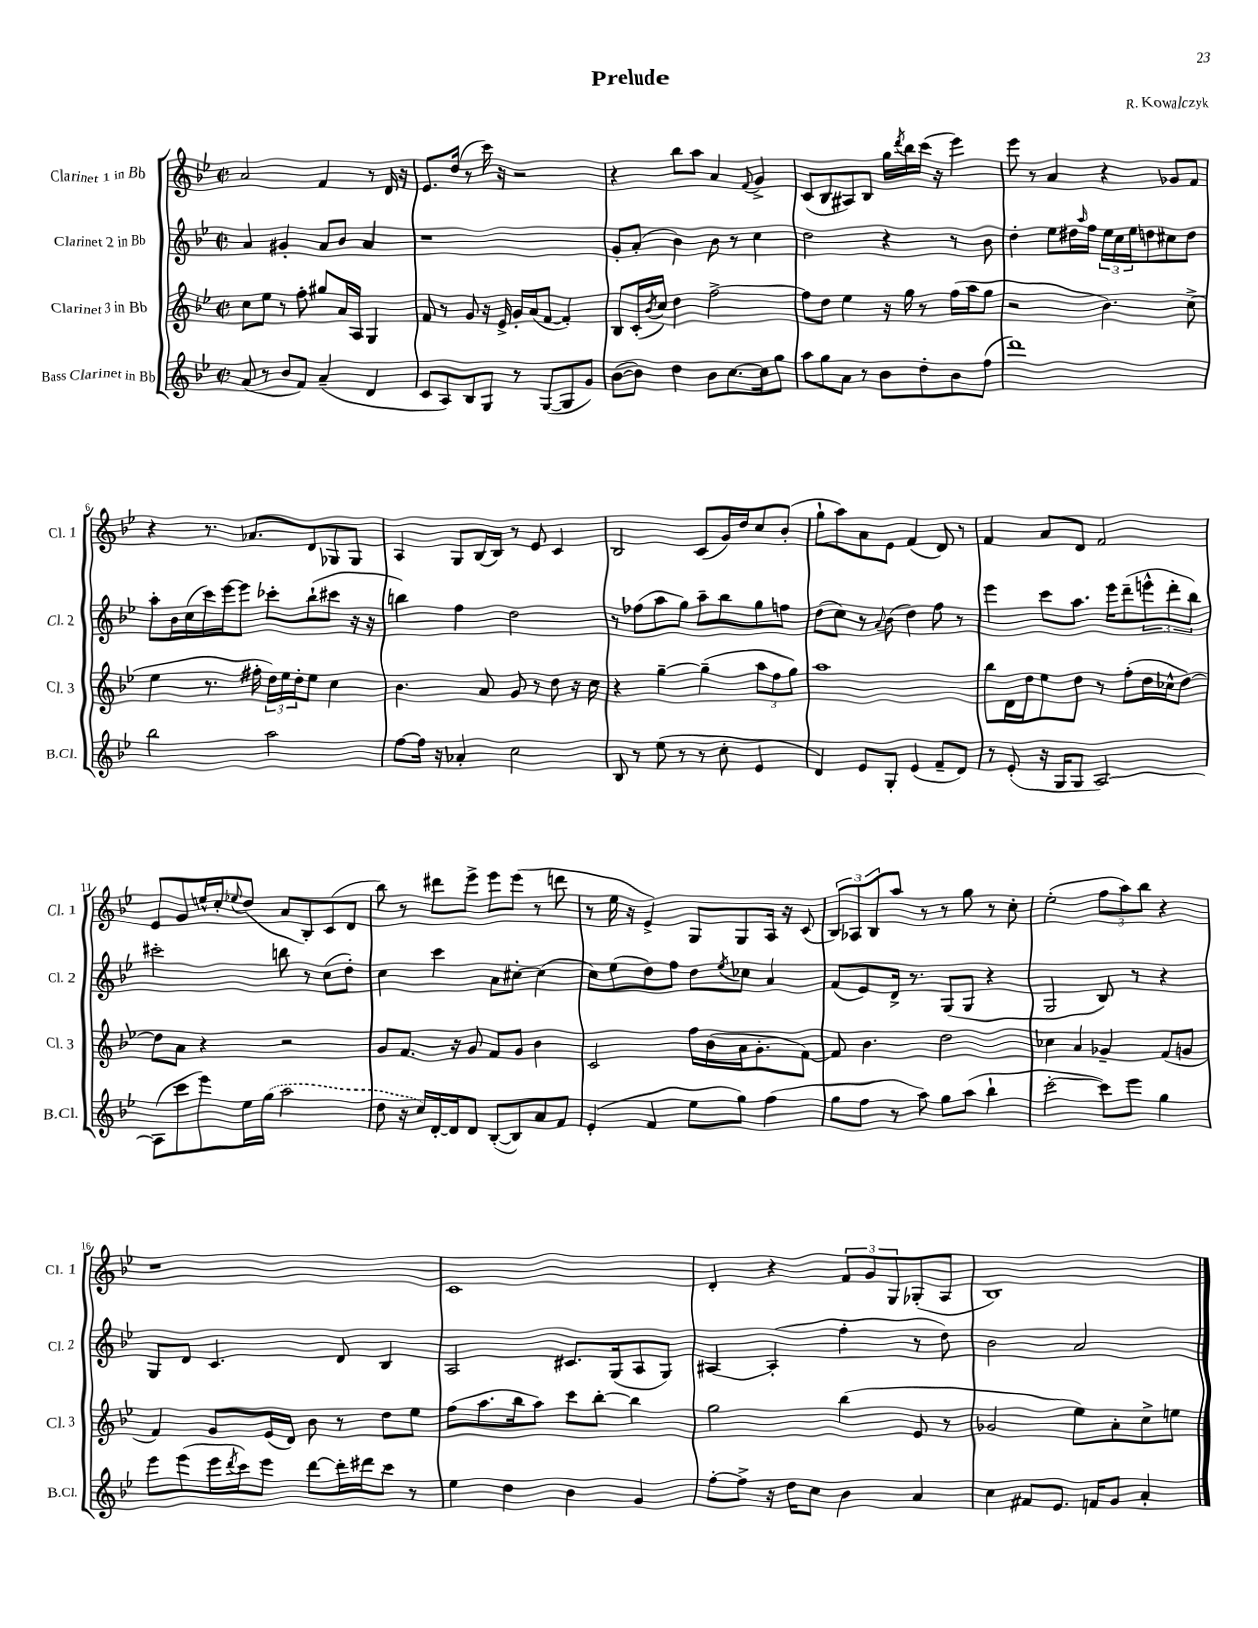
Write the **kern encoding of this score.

**kern	**kern	**kern	**kern
*staff4	*staff3	*staff2	*staff1
*clefG2	*clefG2	*clefG2	*clefG2
*k[b-e-]	*k[b-e-]	*k[b-e-]	*k[b-e-]
*M2/2	*M2/2	*M2/2	*M2/2
*met(c|)	*met(c|)	*met(c|)	*met(c|)
(8a/	8cc\L	4a/	2a/
8r	8ee-\J	.	.
8b-/L	8r	4g#'/	.
8f/J)	8ff'\	.	.
(4a~/	8gg#/L	8a/L	4f/
.	16a/L	8b-/J	.
.	16A/JJ	.	.
4d/	4G/	4a/	8r
.	.	.	16d/
.	.	.	16r
=	=	=	=
8c/L	8f/	1r	8.e-/L
8A/)	8r	.	.
.	.	.	(16dd/Jk
8B-/	8g/	.	8r
8G/J	16r	.	16ccc\)
.	16e-^/	.	16r
8r	16g'/LL	.	2r
.	(16a/J	.	.
([8G/L	[8f/J	.	.
8G/]	4f'/])	.	.
8g/J)	.	.	.
=	=	=	=
([8b-\L	8B-/L	8g'/L	4r
8b-\]J)	(16c'/L	(8a'/J	.
.	8qb-/	.	.
.	16cc/JJ)	.	.
4dd\	4dd\	4b-\)	8bb-\L
.	.	.	8aa\J
8b-\L	[2ff^\	8b-\	4a/
[8.cc\	.	8r	.
.	.	.	8qqf/
.	.	4cc\	4g^/
16cc\]k	.	.	.
8gg\J	.	.	.
=	=	=	=
8aa\L	8ff\]L	2dd\	(8c/L
8gg\	8dd\J	.	8B-/
8a\J	4ee-\	.	8A#/)
8r	.	.	8B-/J
8b-\L	16r	4r	16gg\LL
.	.	.	8qddd/
.	16gg\	.	16bb-\
8dd'\	8r	.	(16ccc\JJ
.	.	.	16r
8b-\	(16ff\LL	8r	4eee-\)
.	16aa\J	.	.
(8ff\J	8gg\J	8b-\	.
=	=	=	=
1ddd)	2r	4dd'\	8eee-\
.	.	.	8r
.	.	8ee-\L	4a/
.	.	16dd#\L	.
.	.	16qqaa/	.
.	.	16ff\JJ	.
.	4.b-\)	24ee-\LL	4r
.	.	24cc\	.
.	.	24ee-\J	.
.	.	8dd\	.
.	.	8cc#\	8g-/L
.	(8cc^\	8dd\J	8f/J
=	=	=	=
2bb-\	4ee-\	8aa'\L	4r
.	.	16b-\L	.
.	.	(16cc\	.
.	8.r	16ccc\)	8.r
.	.	[16eee-\J	.
.	.	8eee-\]J	.
.	16ff#'\	.	8.a-/L
2aa\	24dd\LL)	8ccc-'\L	.
.	24ee-\	.	.
.	24dd'\J	.	.
.	8ee-\J	(8bb-`\	8d/
.	4cc\	8ccc#\J	8G-/
.	.	16r	8G-/J
.	.	16r	.
=	=	=	=
[8ff\L	4.b-\	4bb\)	4A/
16ff\]Jk	.	.	.
16r	.	.	.
4a-'/	.	4ff\	8G/L
.	8a/	.	[16B-/L
.	.	.	16B-/]JJ
2cc\	8g/	2dd\	8r
.	8r	.	8e-/
.	8dd\	.	4c/
.	16r	.	.
.	16cc\	.	.
=	=	=	=
8B-/	4r	8r	2B-/
8r	.	(8ff-\L	.
(8ee-\	[4gg~\	8aa\	.
8r	.	8gg\J)	.
8r	(4gg~\]	8aa~\L	(8c/L
8cc'\	.	8bb-\	16g/L)
.	.	.	16dd/J
4e-/	12aa\L	8gg\	8cc/
.	12ff\	.	.
.	.	8ff\J	(8b-'/J
.	12gg\J)	.	.
=	=	=	=
4d/)	1aa	(8dd\L	8gg`\L
.	.	8cc\J)	8aa\)
8e-/L	.	8r	8a\
.	.	8qqa/	.
8G'/J	.	(8b-\	8e-\J
(4e-/	.	4dd\)	(4f/
8f~/L	.	8ff\	8d/)
8d/J)	.	8r	8r
=	=	=	=
8r	8bb-\L	4eee-\	4f/
(8e-'/	16d\L	.	.
.	16dd\J	.	.
16r	8ee-\	8ccc\L	8a/L
16G/LK	.	.	.
8G/J	8dd\J	8.aa\J	8d/J
[2A/)	8r	.	2f/
.	.	16eee-\LK	.
.	(8ff'\L	(8ddd~\	.
.	16dd\L	12eee^^\	.
.	16cc-^^\J	.	.
.	.	12ddd'\	.
.	[8dd\J)	.	.
.	.	12bb-\J)	.
=	=	=	=
(8A\]L	8dd\]L	2ccc#'\	8e-/L
8ccc\	8a\J	.	8g/
8eee-\)	4r	.	16ee^^/L
.	.	.	16cc'/J
.	.	.	8qqee-/
16ee-\L	.	.	(8dd/J
(16gg\JJ	.	.	.
2aa\	2r	8bb\	8a/L
.	.	8r	8B-'/)
.	.	(8cc\L	(8c/
.	.	8dd'\J)	8d/J
=	=	=	=
8dd\	8g/L	4cc\	8bb-\)
16r	8.f/J	.	8r
16cc/LL)	.	.	.
[16d'/	.	4ccc\	8ddd#\L
16d/]J	16r	.	.
8d/J	8g/	.	8eee-^\J
([8B-'/L	8f/L	8a\L	8eee-\L
8B-/])	8g/J	[8cc#'\J	(8eee-\J
8a/	4b-\	(4cc#\]	8r
8f/J	.	.	8ddd\
=	=	=	=
(4e-'/	2c/	8cc\L)	8r
.	.	(8ee-\	16ee-\
.	.	.	16r
4f/	.	8dd\)	4e-^/)
.	.	8ff\J	.
8ee-\L	16ff\LL	8dd\L	8G/L
.	(16b-\	.	.
.	.	8qee-/	.
8gg\J)	16a\J	8cc-\J	8G/
.	8.g'\	.	.
(4ff\	.	4a/	16A/Jk
.	.	.	16r
.	[8f\J)	.	(8c/
=	=	=	=
8gg\L	8f/]	(8f/L	12B-/L)
.	.	.	12A-/
8ff\J	4.b-\	8e-/)	.
.	.	.	12B-/
8r	.	16d^/Jk	8aa/J
.	.	8.r	.
8aa\)	.	.	8r
8gg\L	2dd\	(8G/L	8r
(8aa\J	.	8G/J	8gg\
4bb-`\	.	4r	8r
.	.	.	8cc'\
=	=	=	=
[2ccc'\	4cc-\	2G/	(2ee-'\
.	4a/	.	.
8ccc\]L)	4g-~/	8B-/)	12ff\L
.	.	.	12aa\)
8eee-\J	.	8r	.
.	.	.	12bb-\J
4gg\	(8f/L	4r	4r
.	8g/J	.	.
=	=	=	=
8eee-\L	4f/)	8G/L	1r
(8eee-\	.	8d/J	.
16eee-\L	8g/L	4.c/	.
8qddd/	.	.	.
16ccc\J)	.	.	.
8eee-\J	(16e-/L	.	.
.	16d/JJ)	.	.
[8ddd\L	8b-\	.	.
16ddd'\]L	8r	8d/	.
16ddd#\J	.	.	.
8ccc\J	8dd\L	4B-/	.
8r	8ee-\J	.	.
=	=	=	=
4ee-\	(8ff\L	2A/	1c
.	8.aa\	.	.
4dd\	.	.	.
.	16bb-\k	.	.
.	8aa\J)	.	.
4b-\	8ccc\L	8.c#/L	.
.	[8bb-'\J	.	.
.	.	(16G/k	.
4g/	4bb-\]	8A/	.
.	.	8G/J)	.
=	=	=	=
[8ff'\L	2gg\	[4A#/	4d'/
8ff^\]J	.	.	.
16r	.	(4A#'/]	4r
16dd\LK	.	.	.
8cc\J	.	.	.
4b-\	(4bb-\	4ff'\	12f/L
.	.	.	12g/
.	.	.	12G/
4a/	8e-/	8r	(8G-'/
.	8r	8dd\)	8A/J
=	=	=	=
4cc\	2g-/	2b-\	1B-)
8f#/L	.	.	.
8.e-/J	.	.	.
.	8ee-\L)	2a/	.
16f/LK	.	.	.
8g/J	8a'\	.	.
4a'/	8cc^\	.	.
.	8ee\J	.	.
==	==	==	==
*-	*-	*-	*-
